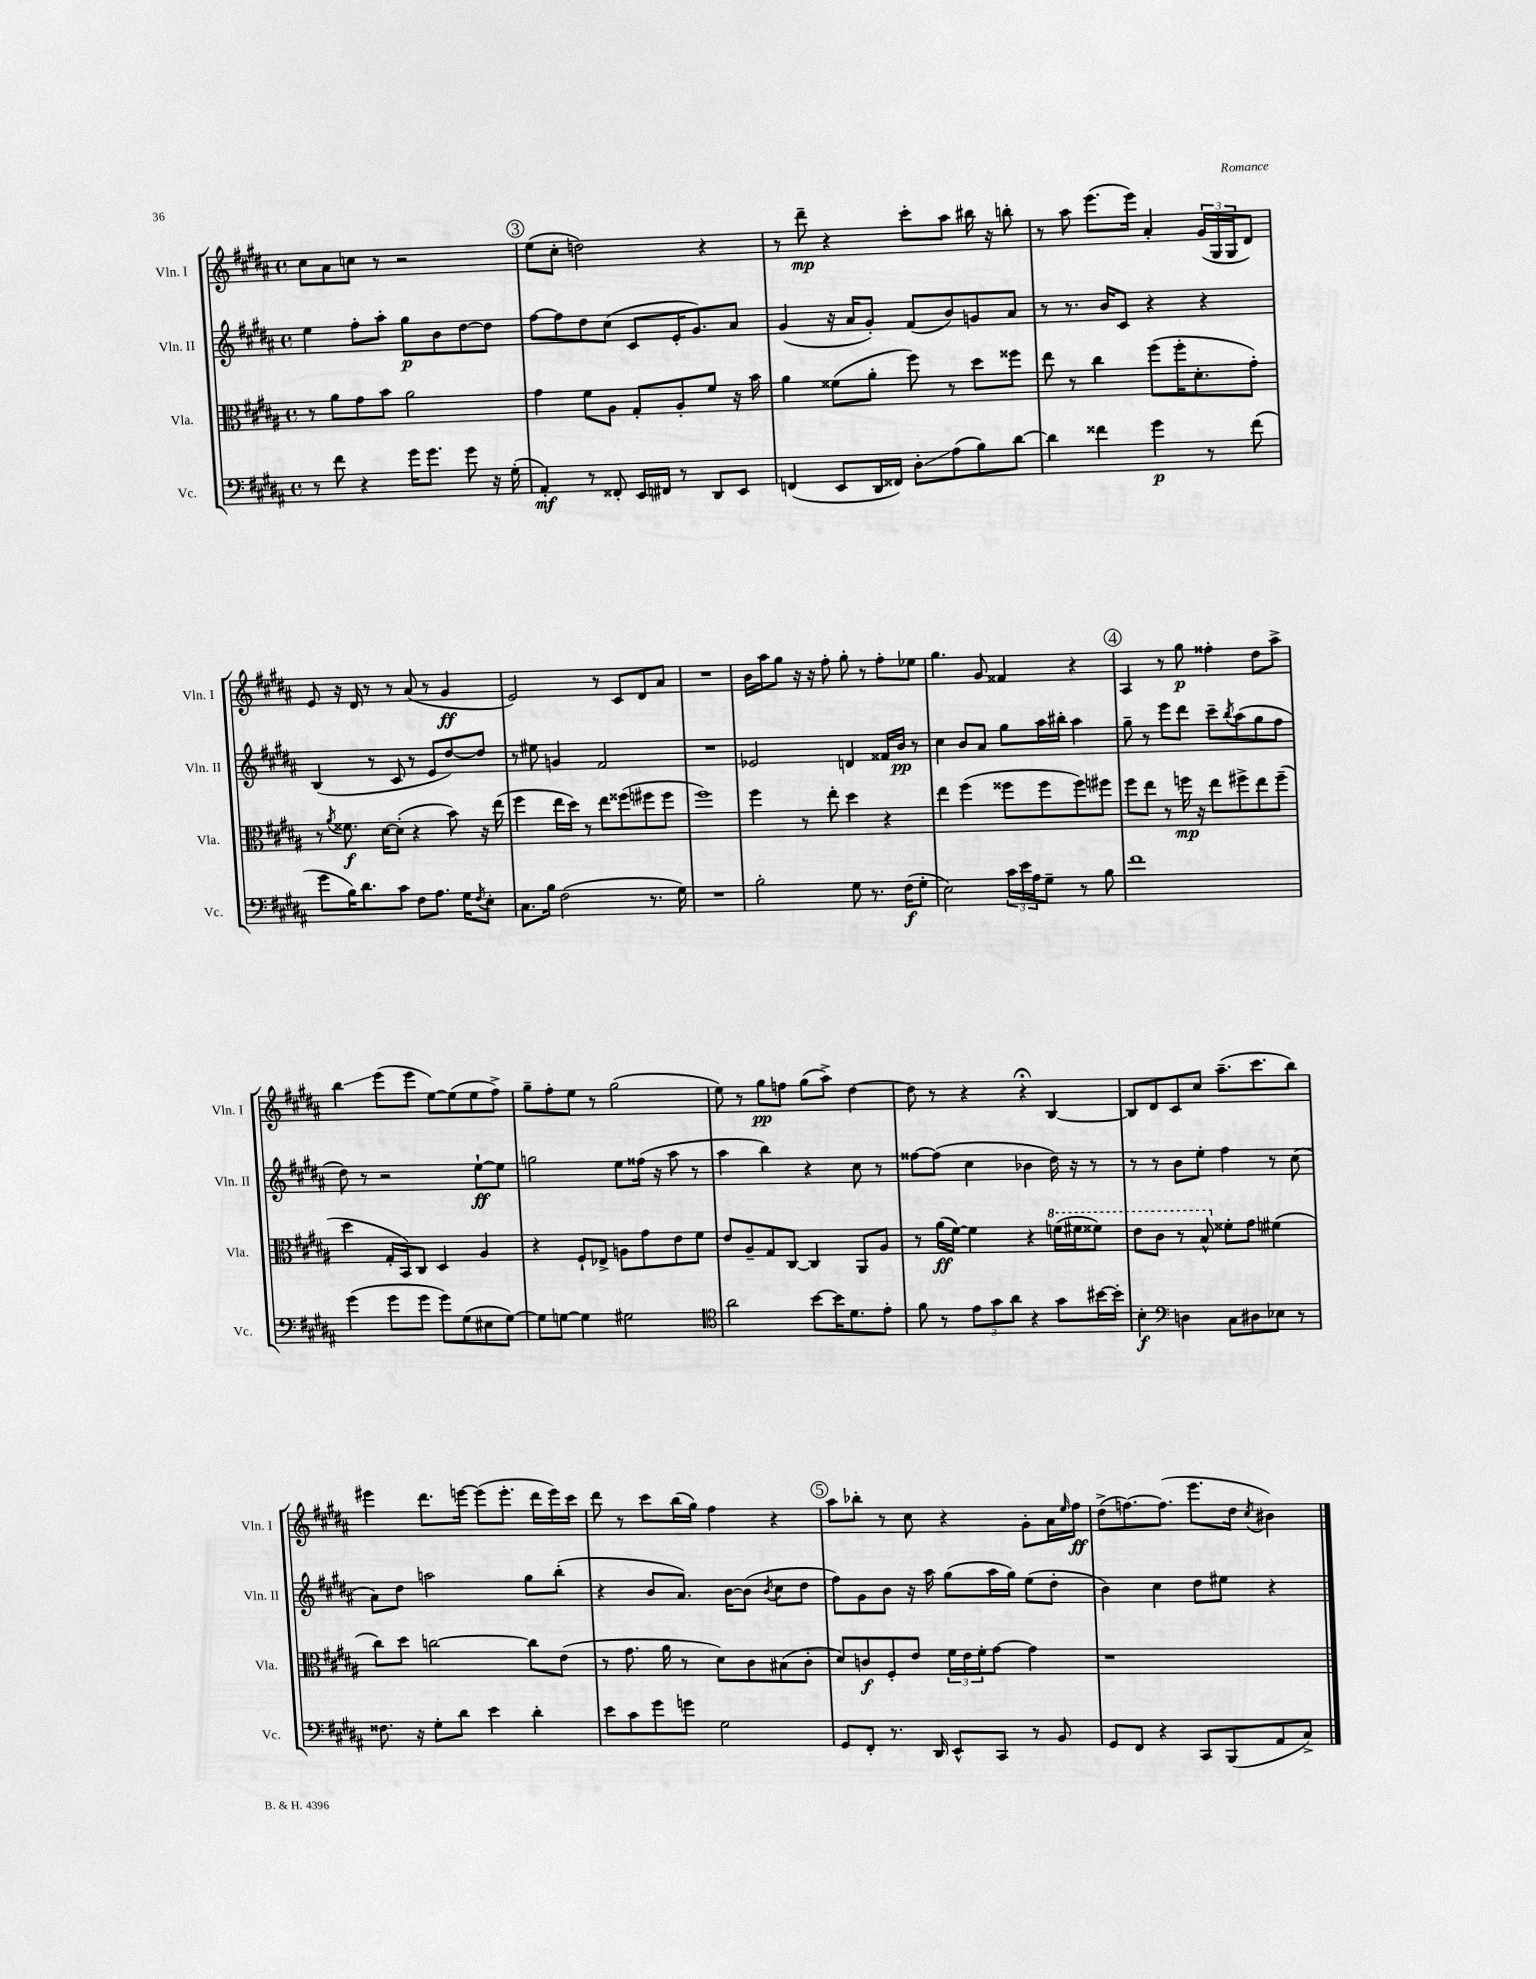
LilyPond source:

<<
\new StaffGroup <<
\new Staff = "s0" \with { instrumentName = "Vln. I" shortInstrumentName = "Vln. I" } {
    \clef treble \key b \major \defaultTimeSignature \time 4/4
    cis''8 ais'8 c''8 r8 r2 |
    \mark \markup { \circle "3" } e''8( cis''8-. d''2) r4 |
    r8 dis'''8--\mp r4 cis'''8-. ais''8 bis''16 r16 b''8-. |
    r8 ais''8 e'''8.( e'''16) ais'4-. \tuplet 3/2 { gis'16( gis16 gis16 } dis'8) |
    e'8 r16 dis'16 r8 r8 ais'8( r8 gis'4\ff |
    e'2) r8 cis'8 dis'8 ais'8 |
    R1 |
    b'16 ais''16 gis''8 r16 r16 fis''8-. gis''8-. r8 fis''8-. ees''8 |
    gis''4. gis'8 fisis'4 r4 |
    \mark \markup { \circle "4" } ais4 r8 gis''8\p fisis''4-. dis''8 ais''8-> |
    b''4\glissando e'''8( e'''8 e''8~) e''8( e''8 fis''8->) |
    gis''8-- fis''8-. e''8 r8 gis''2( |
    e''8) r8 gis''8\pp f''8 gis''8( ais''8->) dis''4~ |
    dis''8 r8 r4 r4\fermata b4~ |
    b8 dis'8 cis'8 cis''8 ais''8.--( cis'''8. b''8) |
    eis'''4 dis'''8. e'''16~ e'''8( e'''8.-. dis'''16 e'''16) cis'''16 |
    dis'''8 r8 cis'''8 b''16( gis''16) fis''4 r4 |
    \mark \markup { \circle "5" } ais''8 bes''8-. r8 cis''8 r4 gis'8-. ais'16 \grace { e''16 } fis''16\ff |
    dis''8->( f''8.~) f''8.( e'''8. dis''16 \acciaccatura { cis''8 } bis'4) \bar "|." |
}
\new Staff = "s1" \with { instrumentName = "Vln. II" shortInstrumentName = "Vln. II" } {
    \clef treble \key b \major \defaultTimeSignature \time 4/4
    e''4 fis''8-. ais''8-. gis''8\p b'8 dis''8~ dis''8 |
    \mark \markup { \circle "3" } fis''8~ fis''8 dis''8 cis''8( cis'8 e'16-. gis'8.) ais'8 |
    gis'4( r16 ais'16 gis'8-.) fis'8( b'8) g'8 ais'8 |
    r8 r8. b'16 cis'8 r4 r4 |
    b4( r8 cis'8 r8 e'8 dis''8~) dis''8 |
    r8 eis''8 g'4 fis'2 |
    R1 |
    ees'2 d'4 fisis'16 b'16\pp r8 |
    cis''4 b'8 ais'8 gis''8 ais''16 bis''16-. ais''4 |
    \mark \markup { \circle "4" } gis''8-- r8 e'''8 dis'''8 cis'''8-- \acciaccatura { b''8 } ais''8( gis''8 fis''8 |
    dis''8) r8 r2 e''8~-!\ff e''8 |
    g''2 e''8 fisis''16( r16 ais''8 r8 |
    ais''4 b''4) r4 cis''8 r8 |
    fisis''8~ fisis''8( cis''4 bes'4 dis''16) r16 r8 |
    r8 r8 b'8 e''8-. fis''4 r8 cis''8( |
    ais'8) dis''8 a''2 gis''8 b''8-.( |
    r4 b'8 ais'8.) b'16~ b'8( \acciaccatura { b'8 } cis''8 dis''8 |
    \mark \markup { \circle "5" } fis''8) gis'8 b'8 r16 ais''16 gis''8( ais''16 gis''16) e''8( dis''8-. |
    b'4) cis''4 dis''8 eis''8 r4 \bar "|." |
}
\new Staff = "s2" \with { instrumentName = "Vla." shortInstrumentName = "Vla." } {
    \clef alto \key b \major \defaultTimeSignature \time 4/4
    r8 ais'8 gis'8 b'8 ais'2 |
    \mark \markup { \circle "3" } gis'4 fis'8 ais8 gis8-. ais8-. fis'8 r16 b'16 |
    ais'4 fisis'8( ais'8-. fis''8) r8 dis''8 fisis''8 |
    e''8 r8 cis''4 fis''8( fis''16-. dis'8.-. gis'8-.) |
    r8 \acciaccatura { ais'8 } fisis'8.\f dis'16~ dis'8-.( r4 b'8) r16 e''16( |
    fis''4 e''16 dis''16) r8 e''8 fisis''8( fis''8 fis''8 |
    fis''1) |
    fis''4 r8 e''8-. dis''4 r4 |
    e''4 fis''4( fisis''8 fisis''8 fisis''8) fis''8 |
    \mark \markup { \circle "4" } fis''8 e''8 r8 f''16\mp r16 e''8 fis''8-> e''8 fis''8--( |
    dis''4 gis16-. b,16) cis8 dis4 ais4 |
    r4 fis8-! ees8-> a8 gis'8 e'8 fis'8 |
    e'8 ais8-- gis8 cis8~ cis4 ais,8 ais8 |
    r8 ais'16\ff( fis'16~) fis'4 r4 \ottava #1 f''16( fis''16 fisis''8) |
    e''8 cis''8 r8 b'8-^ \ottava #0 fisis'8-. gis'8 fis'4( |
    cis''8) dis''8 c''2~ c''8 e'8( |
    r8 gis'8. ais'16 r8 dis'8) cis'8 bis8( cis'8-. |
    \mark \markup { \circle "5" } dis'8) c'8\f fis8-. e'8 \tuplet 3/2 { fis'16 e'16 fis'16-. } gis'8~ gis'4 |
    r1 \bar "|." |
}
\new Staff = "s3" \with { instrumentName = "Vc." shortInstrumentName = "Vc." } {
    \clef bass \key b \major \defaultTimeSignature \time 4/4
    r8 fis'8 r4 gis'16 gis'8. gis'8 r16 gis16-.( |
    \mark \markup { \circle "3" } ais,4-.\mf) r8 fisis,8-. e,16 fis,16 r8 dis,8 e,8 |
    f,4( e,8 dis,16 fisis,16) dis8-.\glissando ais8( b8) dis'8~ |
    dis'4 fisis'4 gis'4\p r8 fisis'8( |
    gis'8 b16) dis'8. cis'8 fis8 ais8. gis16 \acciaccatura { fis8 } e8-. |
    cis8. b16 fis2( r8. gis16) |
    R1 |
    b2-. gis8 r8. fis16\f( gis8-. |
    e2) \tuplet 3/2 { cis'16 e'16 ais16 } gis8-- r8 b8 |
    \mark \markup { \circle "4" } fis'1 |
    gis'4( gis'8 gis'8 gis'8) gis8( eis8 gis8~) |
    gis8 g8~ g4 gis2 |
    \clef tenor ais'2 b'8~ b'16 dis'8. e'8-. |
    fis'8 r8 \tuplet 3/2 { e'8 gis'8 ais'8 } r4 gis'8 bis'16~ bis'16-. |
    b4-.\f \clef bass d4 cis8 dis8 ees8 r8 |
    fisis8. r16 gis8-. dis'8 e'4 dis'4-. |
    e'8 cis'8 gis'8 g'8 gis2 |
    \mark \markup { \circle "5" } gis,8 fis,8-. r8. dis,16 e,8-^ cis,8 r8 b,8 |
    gis,8 fis,8 r4 cis,8 b,,8( ais,8 cis8->) \bar "|." |
}
>>
>>
\layout { \context { \Score \remove "Bar_number_engraver" } }
